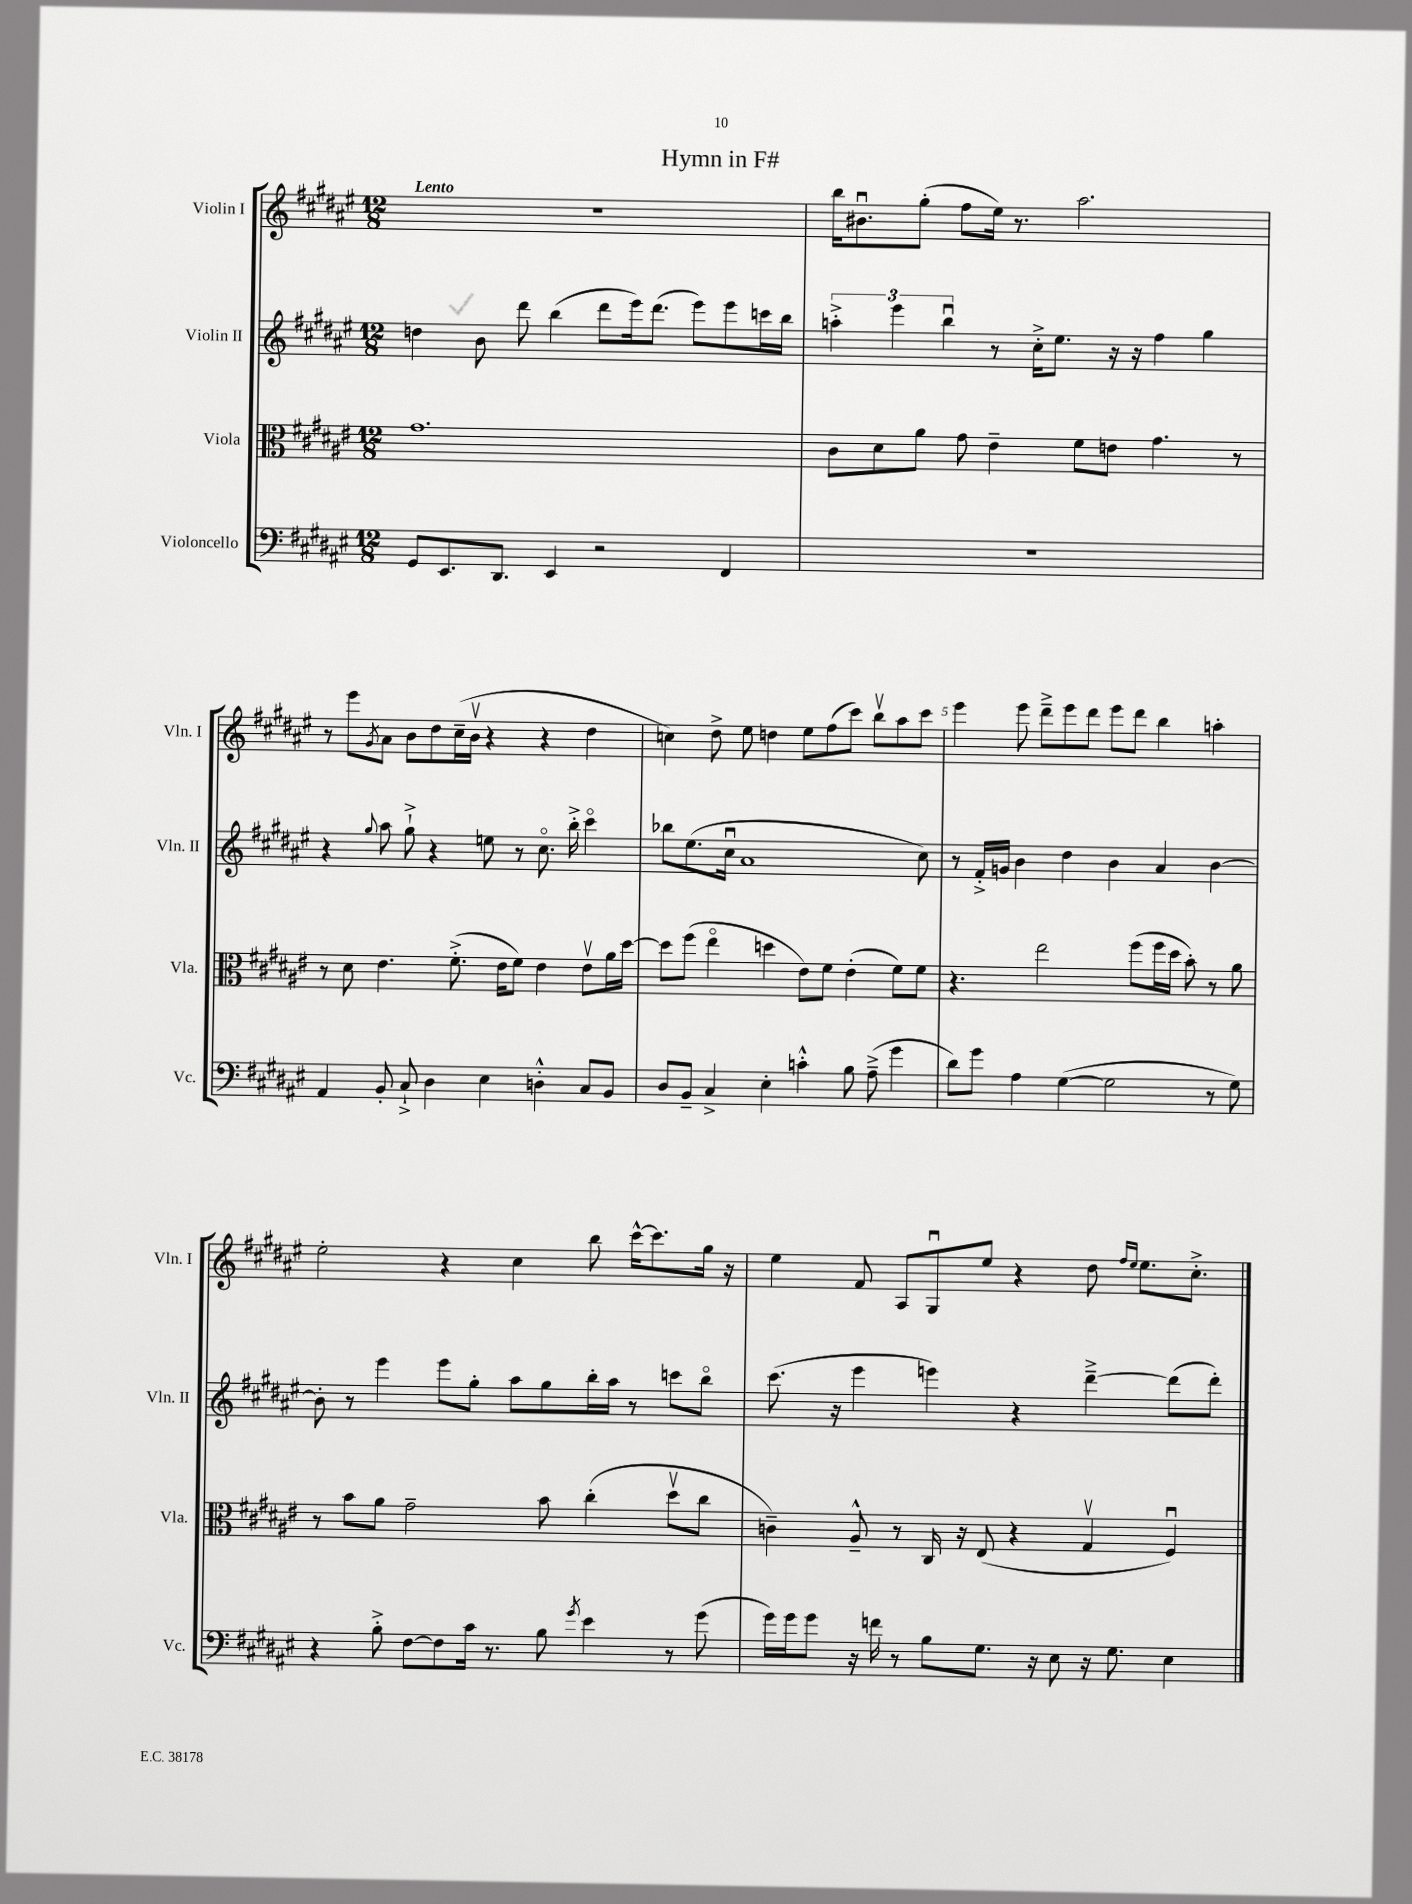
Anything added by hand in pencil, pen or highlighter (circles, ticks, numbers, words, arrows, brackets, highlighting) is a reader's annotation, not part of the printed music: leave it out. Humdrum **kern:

**kern	**kern	**kern	**kern
*part4	*part3	*part2	*part1
*staff4	*staff3	*staff2	*staff1
*I"Violoncello	*I"Viola	*I"Violin II	*I"Violin I
*I'Vc.	*I'Vla.	*I'Vln. II	*I'Vln. I
*clefF4	*clefC3	*clefG2	*clefG2
*k[f#c#g#d#a#e#]	*k[f#c#g#d#a#e#]	*k[f#c#g#d#a#e#]	*k[f#c#g#d#a#e#]
*M12/8	*M12/8	*M12/8	*M12/8
=1	=1	=1	=1
!	!	!	!LO:TX:a:B:t=Lento
8GG#/L	1.g#	4ddn\	1.r
8.EE#/	.	.	.
.	.	8b\	.
8.DD#/J	.	.	.
.	.	8ddd#\	.
4EE#/	.	(4bb\	.
2r	.	8ddd#\L	.
.	.	16eee#\k)	.
.	.	(8.ddd#\J	.
.	.	8eee#\L)	.
4FF#/	.	8eee#\	.
.	.	16cccn\L	.
.	.	16bb\JJ	.
=2	=2	=2	=2
1.r	8c#\L	6aan'^\	16bb\KL
.	.	.	8.b#Xu\
.	8d#\	.	.
.	.	6eee#\	.
.	8a#\J	.	(8gg#'\J
.	.	6bbu\	.
.	8g#\	.	8ff#\L
.	4e#~\	8r	16ee#\Jk)
.	.	.	8.r
.	.	16cc#'^\KL	.
.	.	8.ee#\J	.
.	8f#\L	.	2.aa#\
.	8en\J	16r	.
.	.	16r	.
.	4.g#\	4ff#\	.
.	.	4gg#\	.
.	8r	.	.
!!LO:LB:g=z
=3	=3	=3	=3
4AA#/	8r	4r	8r
.	8d#\	.	8eee#\L
.	.	8qqgg#/	8qg#/
8BB'/	4.e#\	8aa#\	8a#\J
8C#`^/	.	8gg#`^\	8b\L
4D#\	.	4r	8dd#\
.	(8.f#'^\	.	(16cc#~\L
.	.	.	16bv\JJ
4E#\	.	8een\	4r
.	16e#\KL	.	.
.	8f#\J)	8r	.
4Dn'^^\	4e#\	8.cc#\	4r
.	.	16bb'^\	.
8C#/L	8e#v\L	4ccc#\	4dd#\
8BB/J	16a#\L	.	.
.	[16dd#\JJ	.	.
=4	=4	=4	=4
8D#/L	8dd#\L]	8bb-X\L	4ccn\)
8BB~/J	(8ff#\J	(8.ee#\	.
4C#^/	4ee#\	.	8dd#^\
.	.	16cc#u\Jk	.
.	.	1a#	8ee#\
4E#'\	4ddn\	.	4ddn\
4cn'^^\	8e#\L)	.	8ee#\L
.	8f#\J	.	(8ff#\
8B\	(4e#'\	.	8ccc#\J)
(8A#~^\	.	.	8bbv\L
4g#\	8f#\L)	.	8aa#\
.	8f#\J	8cc#\)	8ccc#\J
=5	=5	=5	=5
8d#\L)	4.r	8r	4eee#\
8g#\J	.	16f#'^/LL	.
.	.	16gn/JJ	.
4A#\	.	4b\	8eee#\
.	2ee#\	.	8ddd#~^\L
([4G#\	.	4dd#\	8eee#\
.	.	.	8ddd#\J
2G#\]	.	4b\	8eee#\L
.	(8ff#\L	.	8ddd#\J
.	16ff#\L	4a#/	4bb\
.	16dd#\JJ	.	.
.	8b'\)	.	.
8r	8r	[4b\	4aan'\
8G#\)	8a#\	.	.
!!LO:LB:g=z
=6	=6	=6	=6
4r	8r	8b'\]	2ee#'\
.	8b\L	8r	.
8B'^\	8a#\J	4eee#\	.
[8F#\L	2g#~\	.	.
8F#\]	.	8eee#\L	4r
16c#\Jk	.	8gg#'\J	.
8.r	.	.	.
.	.	8aa#\L	4cc#\
8B\	8b\	8gg#\	.
8qg#/	.	.	.
4e#\	(4cc#'\	16bb'\L	8bb\
.	.	16aa#\JJ	.
.	.	8r	[16ccc#^^\KL
.	.	.	8.ccc#\]
8r	8dd#v\L	8cccn\L	.
(8g#\	8cc#\J	8bb\J	16gg#\Jk
.	.	.	16r
=7	=7	=7	=7
16g#\LL)	4cn~\)	(8.ccc#\	4ee#\
16g#\J	.	.	.
8g#\J	.	.	.
.	.	16r	.
16r	8A#~^^/	4eee#\	8f#/
16fn\	.	.	.
8r	8r	.	8A#/L
8B\L	16C#/	4eeen\)	8G#u/
.	16r	.	.
8.G#\J	(8E#/	.	8ee#/J
.	4r	4r	4r
16r	.	.	.
8E#\	.	.	.
16r	4G#v/	[4ddd#~^\	8dd#\
8.G#\	.	.	.
.	.	.	16qqff#/LL
.	.	.	16qqee#/JJ
.	.	.	8.ee#\L
4E#\	4F#u/)	(8ddd#\L]	.
.	.	.	8.cc#'^\J
.	.	8ddd#'\J)	.
==	==	==	==
*-	*-	*-	*-
